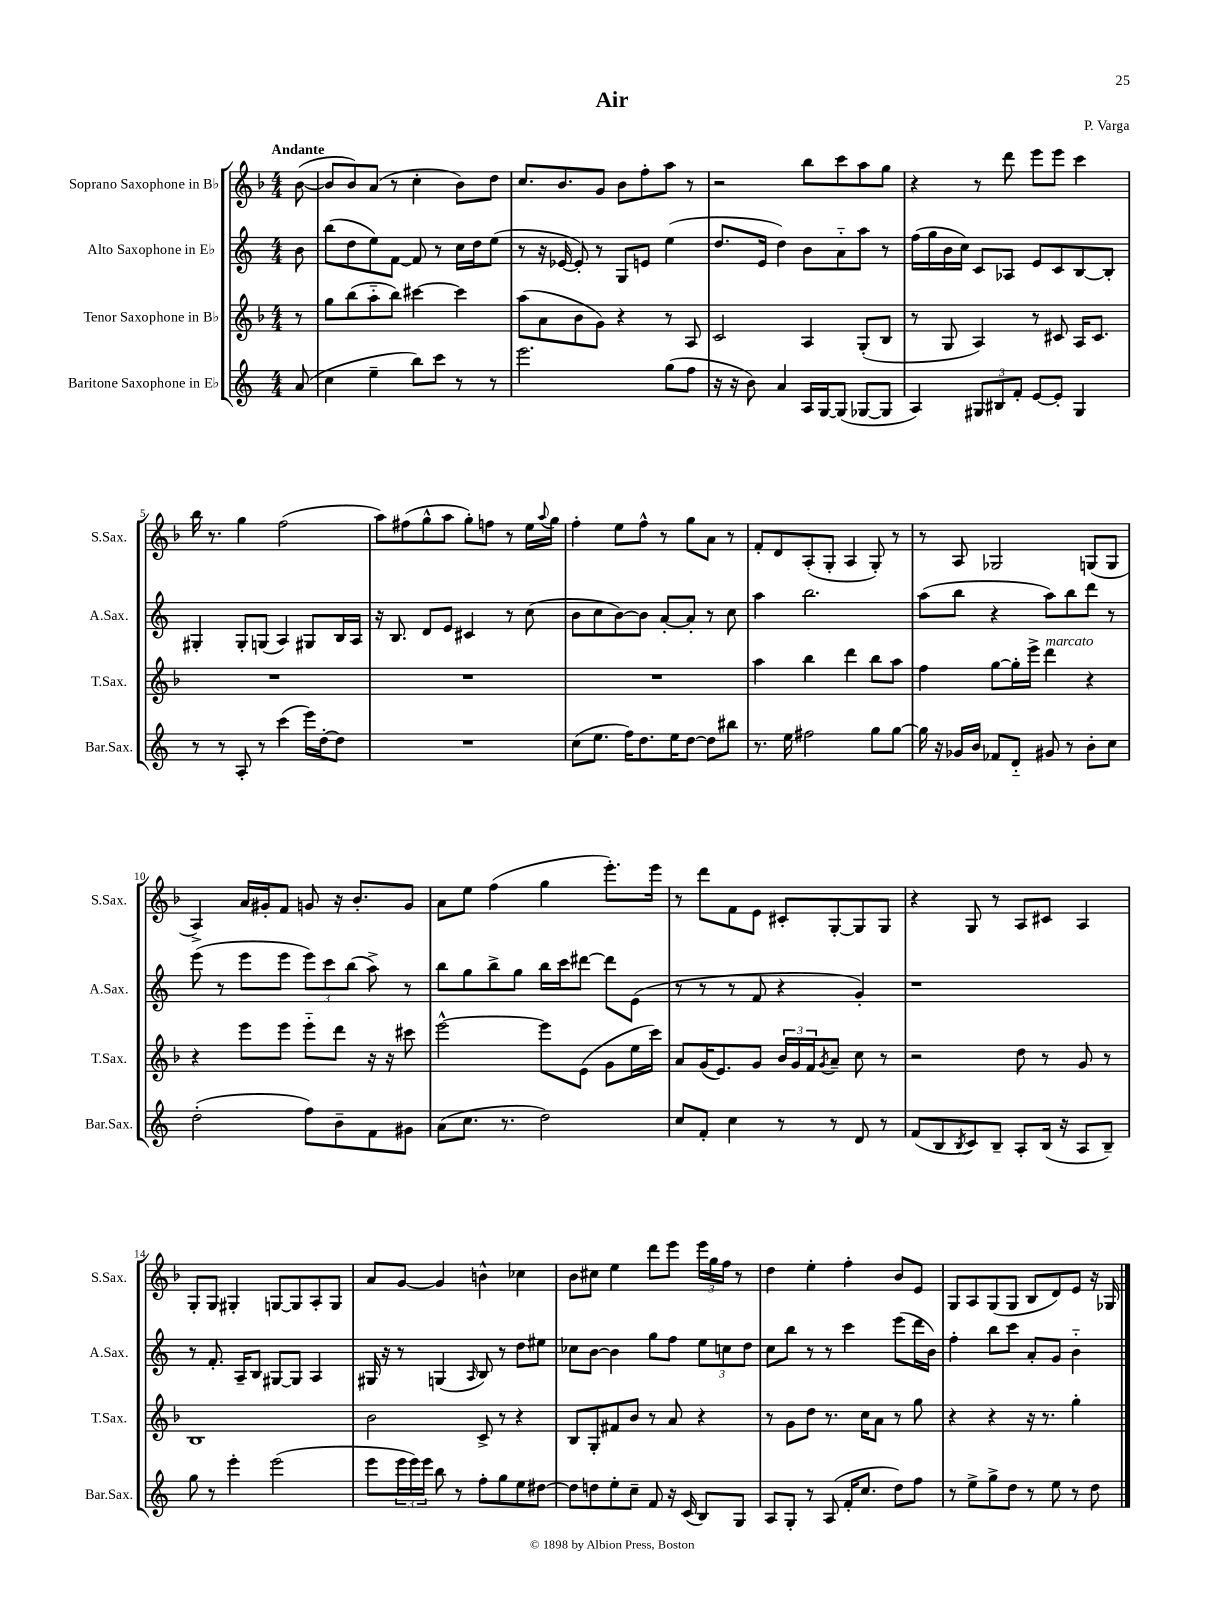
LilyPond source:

\header { title = "Air" composer = "P. Varga" }
<<
\new StaffGroup <<
\new Staff = "s0" \with { instrumentName = "Soprano Saxophone in Bb" shortInstrumentName = "S.Sax." } {
    \clef treble \key f \major \numericTimeSignature \time 4/4 \partial 8 \tempo "Andante"
    bes'8~( |
    bes'8 bes'8) a'8( r8 c''4-. bes'8) d''8 |
    c''8. bes'8. g'8 bes'8 f''8-. a''8 r8 |
    r2 bes''8 c'''8 a''8 g''8 |
    r4 r8 d'''8 e'''8 e'''8 c'''4 |
    bes''16 r8. g''4 f''2( |
    a''8) fis''8( g''8-^ a''8 g''8-.) f''8 r8 e''16 \appoggiatura { a''8 } g''16 |
    f''4-. e''8 f''8-^ r8 g''8 a'8 r8 |
    f'8-. d'8 a8-.( g8-. a4 g8-.) r8 |
    r8 a8 ges2 g8( g8 |
    a4->) a'16 gis'16-. f'8 g'8 r16 bes'8.-. g'8 |
    a'8 e''8 f''4( g''4 e'''8.-.) e'''16 |
    r8 d'''8 f'8 e'8 cis'8-. g8~-. g8 g8 |
    r4 g8 r8 a8 cis'8 a4 |
    g8-. g8 gis4-. g8~ g8 a8-. g8 |
    a'8 g'8~ g'4 b'4-^ ces''4 |
    bes'8 cis''8 e''4 d'''8 e'''8 \tuplet 3/2 { e'''16 g''16 f''16 } r8 |
    d''4 e''4-. f''4-. bes'8 e'8 |
    g8 a8 g8( g8 bes8 d'8) e'8 r16 ges16 \bar "|." |
}
\new Staff = "s1" \with { instrumentName = "Alto Saxophone in Eb" shortInstrumentName = "A.Sax." } {
    \clef treble \key c \major \numericTimeSignature \time 4/4 \partial 8
    b'8 |
    b''8( d''8 e''8) f'8~ f'8 r8 c''16 d''16 e''8( |
    r8 r16 ees'16~ ees'8-.) r8 g8 e'8 e''4( |
    d''8. e'16 d''4) b'8 a'8-_ a''8 r8 |
    f''16( g''16 b'16 c''16) c'8 aes8 e'8 c'8 b8~ b8-. |
    gis4-. gis8-. g8( a4) gis8 b16 a16 |
    r16 b8. d'8 e'8 cis'4 r8 c''8( |
    b'8 c''8 b'8~) b'8 a'8~-. a'8-. r8 c''8 |
    a''4 b''2. |
    a''8( b''8 r4 a''8) b''8 d'''8 r8 |
    e'''8( r8 e'''8 e'''8 \tuplet 3/2 { e'''8) c'''8 b''8( } a''8->) r8 |
    b''8 g''8 b''8-> g''8 b''16 c'''16 dis'''8~ dis'''8 e'8( |
    r8 r8 r8 f'8 r4 g'4-.) |
    r1 |
    r8 f'8.-. a16-- b8 gis8~ gis8 a4 |
    gis16 r16 r8 g4( \grace { a16 } b8) r8 d''8 eis''8 |
    ces''8 b'8~ b'4 g''8 f''8 \tuplet 3/2 { e''8 c''8 d''8 } |
    c''8 b''8 r8 r8 c'''4 e'''8( d'''16 b'16) |
    f''4-. b''8 c'''8 a'8-. g'8 b'4-_ \bar "|." |
}
\new Staff = "s2" \with { instrumentName = "Tenor Saxophone in Bb" shortInstrumentName = "T.Sax." } {
    \clef treble \key f \major \numericTimeSignature \time 4/4 \partial 8
    r8 |
    g''8 bes''8( a''8-_ bes''8) cis'''4~ cis'''4 |
    a''8( a'8 bes'8 g'8) r4 r8 a8 |
    c'2 a4 g8-.( bes8 |
    r8 g8 a4) r8 cis'8 a16 cis'8. |
    R1 |
    R1 |
    R1 |
    a''4 bes''4 d'''4 bes''8 a''8 |
    f''4 g''8~ g''16-. e'''16-> d'''4^\markup { \italic "marcato" } r4 |
    r4 e'''8 e'''8 e'''8-_ d'''8 r16 r16 cis'''8 |
    e'''2~-^ e'''8 e'8( g'8 e''16 c'''16) |
    a'8 g'16( e'8.) g'8 \tuplet 3/2 { bes'16 g'16 f'16 } \acciaccatura { g'8 } a'8-- c''8 r8 |
    r2 d''8 r8 g'8 r8 |
    bes1 |
    bes'2 c'8-> r8 r4 |
    bes8 g8-. fis'8 bes'8 r8 a'8 r4 |
    r8 g'8 d''8 r8. c''16 a'8 r8 g''8 |
    r4 r4 r16 r8. g''4-. \bar "|." |
}
\new Staff = "s3" \with { instrumentName = "Baritone Saxophone in Eb" shortInstrumentName = "Bar.Sax." } {
    \clef treble \key c \major \numericTimeSignature \time 4/4 \partial 8
    a'8( |
    c''4 e''4-- b''8) c'''8 r8 r8 |
    e'''2. g''8( f''8 |
    r16 r16 b'8) a'4 a16 g16~ g8( ges8~ ges8 |
    a4) \tuplet 3/2 { gis8 bis8 f'8-. } e'8~ e'8-. gis4 |
    r8 r8 a8-. r8 c'''4( e'''16) d''16~-. d''8 |
    R1 |
    c''8( e''8. f''16) d''8. e''16 d''8~ d''8 bis''8 |
    r8. e''16 fis''2 g''8 g''8~ |
    g''16 r16 ges'16 b'16 fes'8 d'8-_ gis'8 r8 b'8-. c''8 |
    d''2-.( f''8) b'8-- f'8 gis'8 |
    a'8( c''8. r8. d''2) |
    c''8 f'8-. c''4 r8 r8 d'8 r8 |
    f'8( b8 \acciaccatura { b8 } c'8) b8-- a8-. b16( r16 a8 b8--) |
    g''8 r8 e'''4-. e'''2( |
    e'''8 \tuplet 3/2 { e'''16 e'''16) e'''16 } b''8 r8 f''8-. g''8 e''8 dis''8~ |
    dis''8 d''8 e''8-. c''8-- f'8 r16 c'16( b8) g8 |
    a8 g8-. r8 a8( f'16-. c''8. d''8) f''8 |
    r8 e''8-> g''8-> d''8 r8 e''8 r8 d''8 \bar "|." |
}
>>
>>
